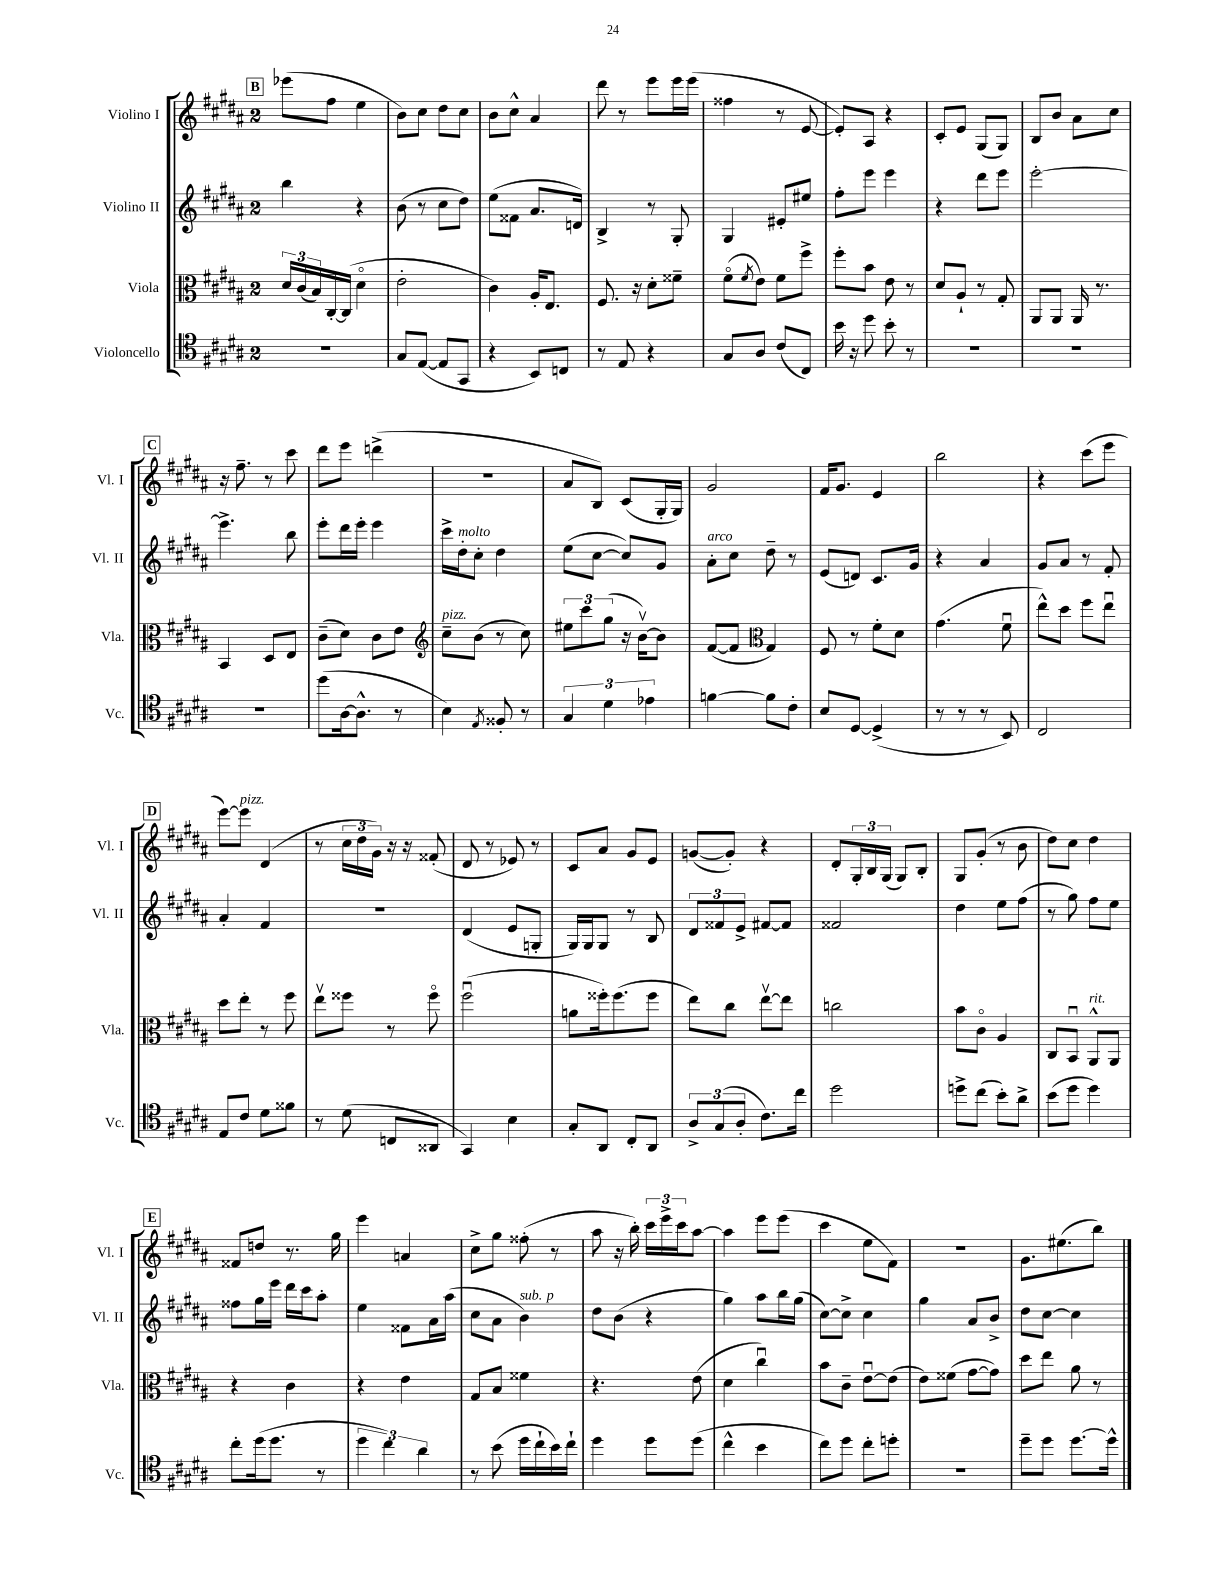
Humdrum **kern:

**kern	**kern	**kern	**kern
*staff4	*staff3	*staff2	*staff1
*clefC4	*clefC3	*clefG2	*clefG2
*k[f#c#g#d#a#]	*k[f#c#g#d#a#]	*k[f#c#g#d#a#]	*k[f#c#g#d#a#]
*M2/4	*M2/4	*M2/4	*M2/4
2r	24d#	4bb	(8eee-
.	(24c#	.	.
.	24B)	.	.
.	[16C#'	.	8ff#
.	(16C#]	.	.
.	4d#o	4r	4ee
=	=	=	=
8G#	2e'	(8b	8b)
([8E	.	8r	8cc#
8E]	.	8cc#	8dd#
8GG#	.	8dd#)	8cc#
=	=	=	=
4r	4c#)	(8ee	8b
.	.	8f##	8cc#^^
8BB)	16A#'	8.a#	4a#
.	8.E	.	.
8C	.	.	.
.	.	16d)	.
=	=	=	=
8r	8.F#	4B^	8ddd#
8E	.	.	8r
.	16r	.	.
4r	8d#'	8r	8eee
.	8f##~	8G#'	16eee
.	.	.	(16eee
=	=	=	=
8G#	(8f#o	4G#	4ff##
.	8qf#	.	.
8A#	8e)	.	.
(8c#	8f#	8e#'	8r
8C#)	8ff#^	8ee#	[8e
=	=	=	=
16b	8ff#'	8ff#'	8e'])
16r	.	.	.
8dd#	8b	8eee	8A#
8b'	8e	4eee	4r
8r	8r	.	.
=	=	=	=
2r	8d#	4r	8c#'
.	8A#`	.	8e
.	8r	8ddd#	(8G#
.	8G#'	8eee	8G#)
=	=	=	=
2r	8AA#	[2eee'	8B
.	8AA#	.	8b
.	16AA#	.	8a#
.	8.r	.	.
.	.	.	8cc#
=	=	=	=
2r	4BB	4.eee^]	16r
.	.	.	8.ff#~
.	8D#	.	8r
.	8E	8bb	8ccc#
=	=	=	=
(8dd#	(8c#~	8eee'	8ddd#
[16A#	8d#)	16ddd#	8eee
8.A#^^]	.	16eee'	.
.	8c#	4eee	(4ddd^
8r	8e	.	.
=	=	=	=
*	*clefG2	*	*
4B)	8cc#~	16ccc#^	2r
.	.	16dd#'	.
.	(8b	8cc#'	.
8qE	.	.	.
8F##'	8r	4dd#	.
8r	8cc#)	.	.
=	=	=	=
6G#	12ee#	(8ee	8a#
.	12ccc#	.	.
.	.	[8cc#	8B)
6d#	(12gg#	.	.
.	16r	8cc#])	(8c#
.	[16bv)	.	.
6e-	.	.	.
.	8b]	8g#	16G#'
.	.	.	16G#)
=	=	=	=
[4f	([8f#	8a#'	2g#
.	8f#]	8cc#	.
*	*clefC3	*	*
8f]	4G#)	8dd#~	.
8c#'	.	8r	.
=	=	=	=
8B	8F#	(8e	16f#
.	.	.	8.g#
[8D#	8r	8d)	.
(4D#^]	8f#'	8.c#	4e
.	8d#	.	.
.	.	16g#	.
=	=	=	=
8r	(4.g#	4r	2bb
8r	.	.	.
8r	.	4a#	.
8BB)	8f#u	.	.
=	=	=	=
2C#	8ee^^)	8g#	4r
.	8dd#	8a#	.
.	8ff#	8r	(8ccc#
.	8eeu	8f#'	8eee
=	=	=	=
8E	8dd#	4a#'	[8eee)
8c#	8ee'	.	8eee]
8d#	8r	4f#	(4d#
8f##	8ff#	.	.
=	=	=	=
8r	8eev	2r	8r
(8d#	8ff##	.	24cc#
.	.	.	24dd#
.	.	.	24g#)
8C	8r	.	16r
.	.	.	16r
8AA##	8ff##o	.	(8f##'
=	=	=	=
4GG#)	(2ff#u	(4d#	8d#
.	.	.	8r
4B	.	8e	8e-)
.	.	8G'	8r
=	=	=	=
8G#'	8a	16G#)	8c#
.	.	16G#	.
8AA#	16ff##')	8G#	8a#
.	(8.ff##	.	.
8C#'	.	8r	8g#
8AA#	8ff##	8B	8e
=	=	=	=
12A#^	8ee)	12d#	([8g
(12G#	.	12f##	.
.	8cc#	.	8g'])
12A#'	.	12e^	.
8.c#)	[8eev	[8f#	4r
.	8ee]	8f#]	.
16cc#	.	.	.
=	=	=	=
2dd#	2cc	2f##	8d#'
.	.	.	24G#'
.	.	.	24B
.	.	.	(24G#
.	.	.	8G#)
.	.	.	8B'
=	=	=	=
8dd^	8b	4dd#	8G#
(8cc#	8c#o	.	(8g#'
8b')	4A#	8ee	8r
8a#^	.	(8ff#	8b
=	=	=	=
(8b	8C#	8r	8dd#)
8dd#	8BBu	8gg#)	8cc#
4dd#)	8AA#^^	8ff#	4dd#
.	8AA#	8ee	.
=	=	=	=
8cc#'	4r	8ff##	8f##
(16dd#	.	16gg#	8dd
8.dd#	.	16eee	.
.	4c#	16ddd#	8.r
.	.	16ccc#	.
8r	.	8aa#'	.
.	.	.	16gg#
=	=	=	=
6dd#	4r	4ee	4eee
6cc#)	.	.	.
.	4e	8f##	4a
6a#	.	.	.
.	.	16a#	.
.	.	(16aa#	.
=	=	=	=
8r	8G#	8cc#	8cc#^
(8b	8B	8a#	8gg#
16dd#	4f##	4b)	(8ff##'
16cc#`	.	.	.
16b)	.	.	8r
16cc#`	.	.	.
=	=	=	=
4dd#	4.r	8dd#	8aa#
.	.	(8b	16r
.	.	.	16bb')
8dd#	.	4r	24ccc#
.	.	.	24eee^
.	.	.	24ccc#
(8dd#	(8e	.	[8aa#
=	=	=	=
4cc#^^	4d#	4gg#)	4aa#]
4b	4cc#u)	8aa#	8eee
.	.	16bb	(8eee
.	.	(16gg#	.
=	=	=	=
8cc#)	8b	[8cc#)	4ccc#
8dd#	8c#~	8cc#^]	.
8cc#'	[8eu	4cc#	8ee
8dd'	(8e]	.	8f#)
=	=	=	=
2r	8e)	4gg#	2r
.	(8f##	.	.
.	[8g#	8a#	.
.	8g#])	8b^	.
=	=	=	=
8dd#~	8dd#	8dd#	8.g#
8dd#	8ee	[8cc#	.
.	.	.	(8.ee#
[8.dd#	8a#	4cc#]	.
.	8r	.	8bb)
16dd#^^]	.	.	.
==	==	==	==
*-	*-	*-	*-
